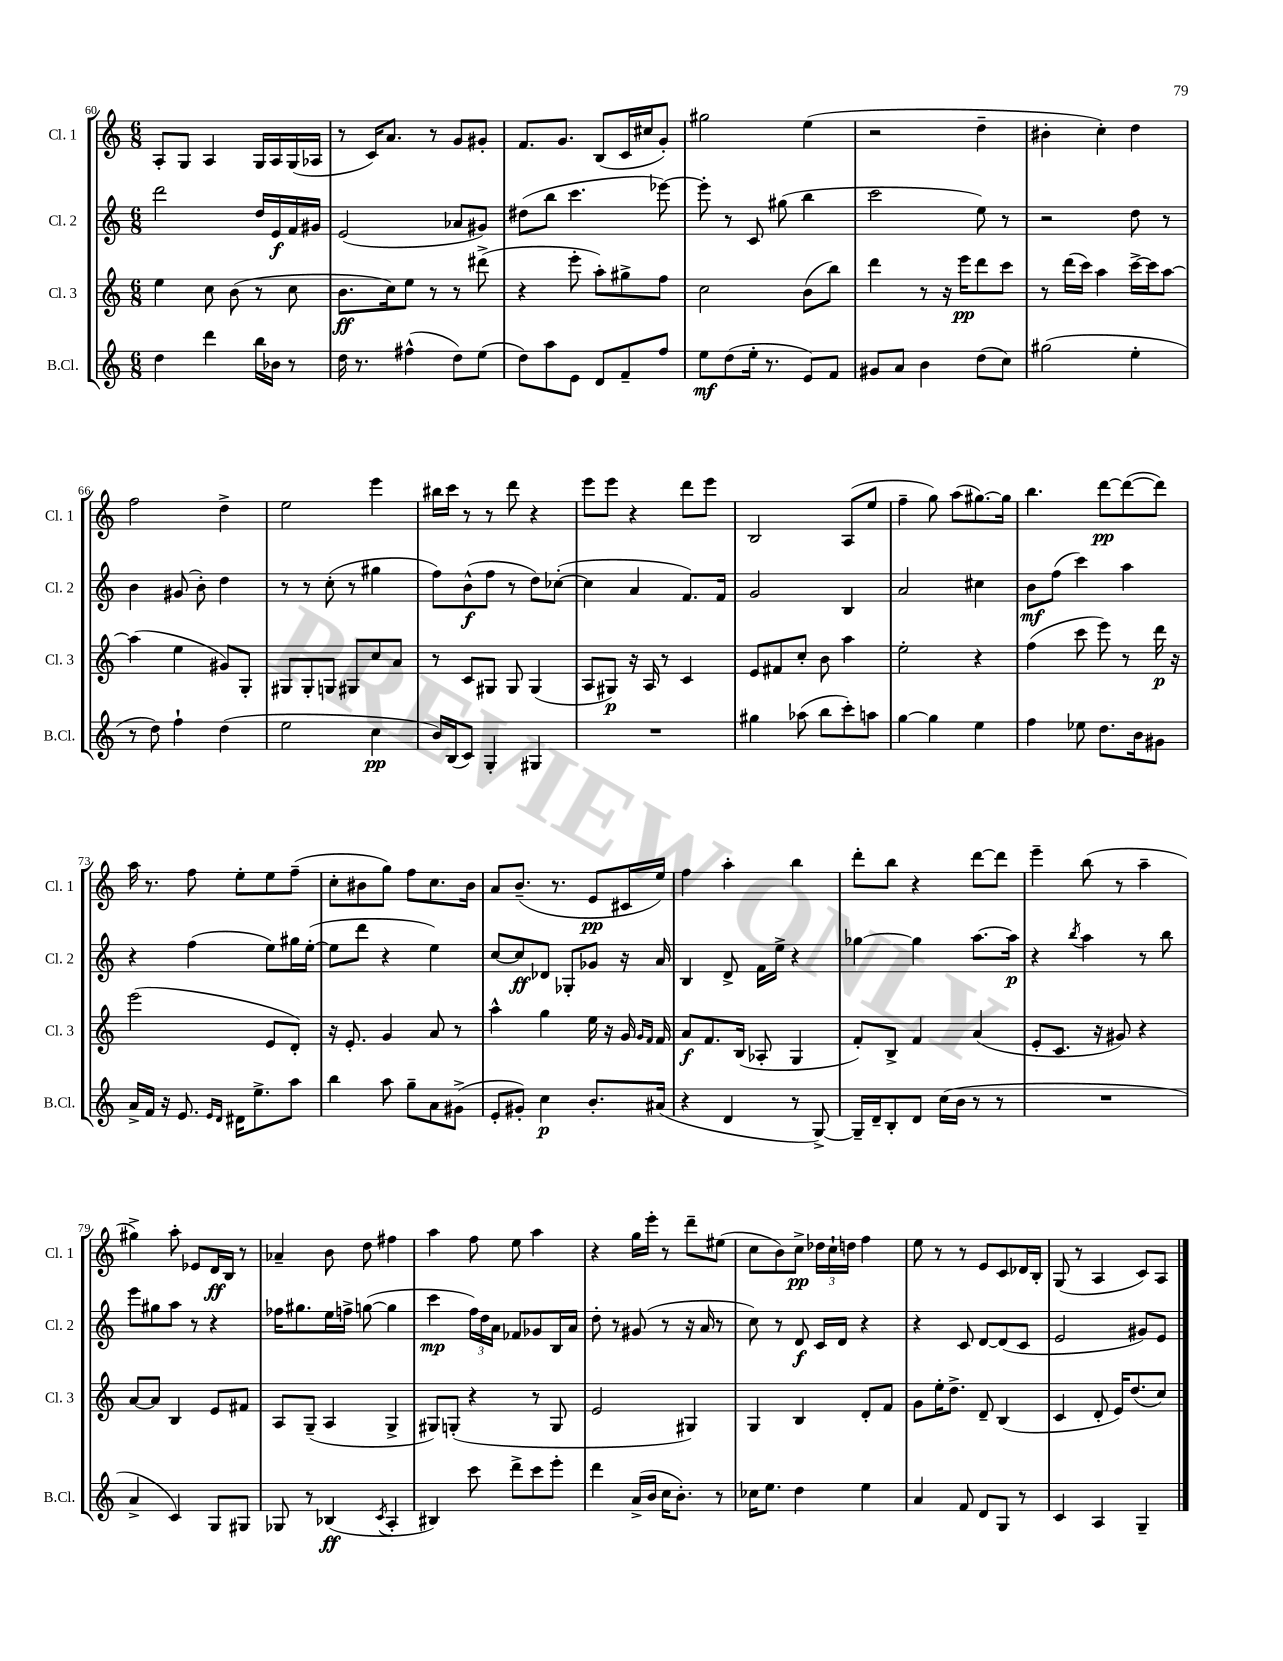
<<
\new StaffGroup <<
\new Staff = "s0" \with { instrumentName = "Cl. 1" shortInstrumentName = "Cl. 1" } {
    \clef treble \key c \major \numericTimeSignature \time 6/8
    a8-. g8 a4 g16 a16 g16( aes16 |
    r8 c'16) a'8. r8 g'8 gis'8-. |
    f'8. g'8. b8( c'16 cis''16 g'8-.) |
    gis''2 e''4( |
    r2 d''4-- |
    bis'4-. c''4-.) d''4 |
    f''2 d''4-> |
    e''2 e'''4 |
    bis''16 c'''16 r8 r8 d'''8 r4 |
    e'''8 e'''8 r4 d'''8 e'''8 |
    b2 a8( e''8 |
    f''4-- g''8) a''8( gis''8.~) gis''16 |
    b''4. d'''8~\pp d'''8~( d'''8) |
    a''16 r8. f''8 e''8-. e''8 f''8--( |
    c''8-. bis'8 g''8) f''8 c''8. bis'16 |
    a'8 b'8.--( r8. e'8\pp cis'16 e''16) |
    f''4 a''4-. b''4 |
    d'''8-. b''8 r4 d'''8~ d'''8 |
    e'''4-- b''8( r8 a''4-- |
    gis''4->) a''8-. ees'8 d'16\ff b16 r8 |
    aes'4-- b'8 d''8 fis''4 |
    a''4 f''8 e''8 a''4 |
    r4 g''16 e'''16-. r8 d'''8-- eis''8( |
    c''8 b'8) c''8->\pp \tuplet 3/2 { des''16 c''16-! d''16 } f''4 |
    e''8 r8 r8 e'8 c'8 des'16 b16-. |
    g8( r8 a4 c'8) a8 \bar "|." |
}
\new Staff = "s1" \with { instrumentName = "Cl. 2" shortInstrumentName = "Cl. 2" } {
    \clef treble \key c \major \numericTimeSignature \time 6/8
    d'''2 d''16 e'16\f f'16 gis'16 |
    e'2( aes'8 gis'8) |
    dis''8( b''8 c'''4. ees'''8~) |
    ees'''8-. r8 c'8 gis''8( b''4 |
    c'''2 e''8) r8 |
    r2 d''8 r8 |
    b'4 gis'8( b'8-.) d''4 |
    r8 r8 c''8-.( r8 gis''4 |
    f''8) b'8-^\f( f''8 r8 d''8) ces''8~-.( |
    ces''4 a'4 f'8.) f'16 |
    g'2 b4 |
    a'2 cis''4 |
    b'8\mf f''8( c'''4) a''4 |
    r4 f''4( e''8) gis''16 e''16~-.( |
    e''8 d'''8 r4 e''4) |
    c''8~ c''8\ff des'8 ges8-. ges'8 r16 a'16 |
    b4 d'8-> f'16 e''16-> r4 |
    ges''4~ ges''4 a''8.~ a''16\p |
    r4 \acciaccatura { b''8 } a''4 r8 b''8 |
    e'''8 gis''8 a''8 r8 r4 |
    fes''16 gis''8. e''16 f''16-> g''8~( g''4 |
    c'''4\mp \tuplet 3/2 { f''16) d''16 a'16 } fes'8 ges'8 b16 a'16 |
    d''8-. r8 gis'8( r8 r16 a'16 r8 |
    c''8) r8 d'8\f c'16 d'16 r4 |
    r4 c'8 d'8~ d'8( c'8 |
    e'2 gis'8) e'8 \bar "|." |
}
\new Staff = "s2" \with { instrumentName = "Cl. 3" shortInstrumentName = "Cl. 3" } {
    \clef treble \key c \major \numericTimeSignature \time 6/8
    e''4 c''8 b'8( r8 c''8 |
    b'8.\ff c''16) e''8 r8 r8 dis'''8->( |
    r4 e'''8-. a''8-.) gis''8-> f''8 |
    c''2 b'8( b''8) |
    d'''4 r8 r16 e'''16\pp d'''8 c'''8 |
    r8 d'''16( c'''16) a''4 c'''16~-> c'''16 a''8~ |
    a''4( e''4 gis'8) g8-. |
    gis8 gis8-. g8 gis8 c''8 a'8 |
    r8 c'8 gis8 gis8 gis4( |
    a8 gis8\p) r16 a16 r8 c'4 |
    e'8 fis'8 c''8-. b'8 a''4 |
    e''2-. r4 |
    f''4( c'''8 e'''8) r8 d'''16\p r16 |
    e'''2( e'8 d'8-.) |
    r16 e'8.-. g'4 a'8 r8 |
    a''4-^ g''4 e''16 r16 g'16 \grace { g'16 f'16 } f'16 |
    a'8\f f'8. b16( aes8-. g4 |
    f'8-.) b8-> f'4 a'4( |
    e'8-. c'8. r16 gis'8) r4 |
    a'8~ a'8 b4 e'8 fis'8 |
    a8 g8--( a4 g4-> |
    gis8) g8-.( r4 r8 g8 |
    e'2 gis4) |
    g4 b4 d'8-. f'8 |
    g'8 e''16-. d''8.-> d'8-- b4( |
    c'4 d'8-. e'16) d''8.( c''8) \bar "|." |
}
\new Staff = "s3" \with { instrumentName = "B.Cl." shortInstrumentName = "B.Cl." } {
    \clef treble \key c \major \numericTimeSignature \time 6/8
    d''4 d'''4 b''16 bes'16 r8 |
    d''16 r8. fis''4-^( d''8) e''8( |
    d''8) a''8 e'8 d'8 f'8-- f''8 |
    e''8\mf d''8( e''16-. r8. e'8) f'8 |
    gis'8 a'8 b'4 d''8( c''8) |
    gis''2( e''4-. |
    r8 d''8) f''4-! d''4( |
    e''2 c''4\pp |
    b'16) b16( c'8) g4-. gis4 |
    R2. |
    gis''4 aes''8( b''8 c'''8-.) a''8 |
    g''4~ g''4 e''4 |
    f''4 ees''8 d''8. b'16 gis'8 |
    a'16-> f'16 r16 e'8. \grace { e'16 d'16 } dis'16 e''8.-> a''8 |
    b''4 a''8 g''8-- a'8 gis'8->( |
    e'8-. gis'8-.) c''4\p b'8.-. ais'16( |
    r4 d'4 r8 g8~->) |
    g16-- d'16-- b8-. d'8 c''16( b'16 r8 r8 |
    R2. |
    a'4-> c'4) g8 gis8 |
    ges8 r8 bes4\ff( \acciaccatura { c'8 } a4-. |
    bis4) c'''8 d'''8-> c'''8 e'''8-. |
    d'''4 a'16->( b'16 c''16 b'8.-.) r8 |
    ces''16 e''8. d''4 e''4 |
    a'4 f'8 d'8 g8 r8 |
    c'4 a4 g4-- \bar "|." |
}
>>
>>
\layout { \context { \Score currentBarNumber = #60 } }
